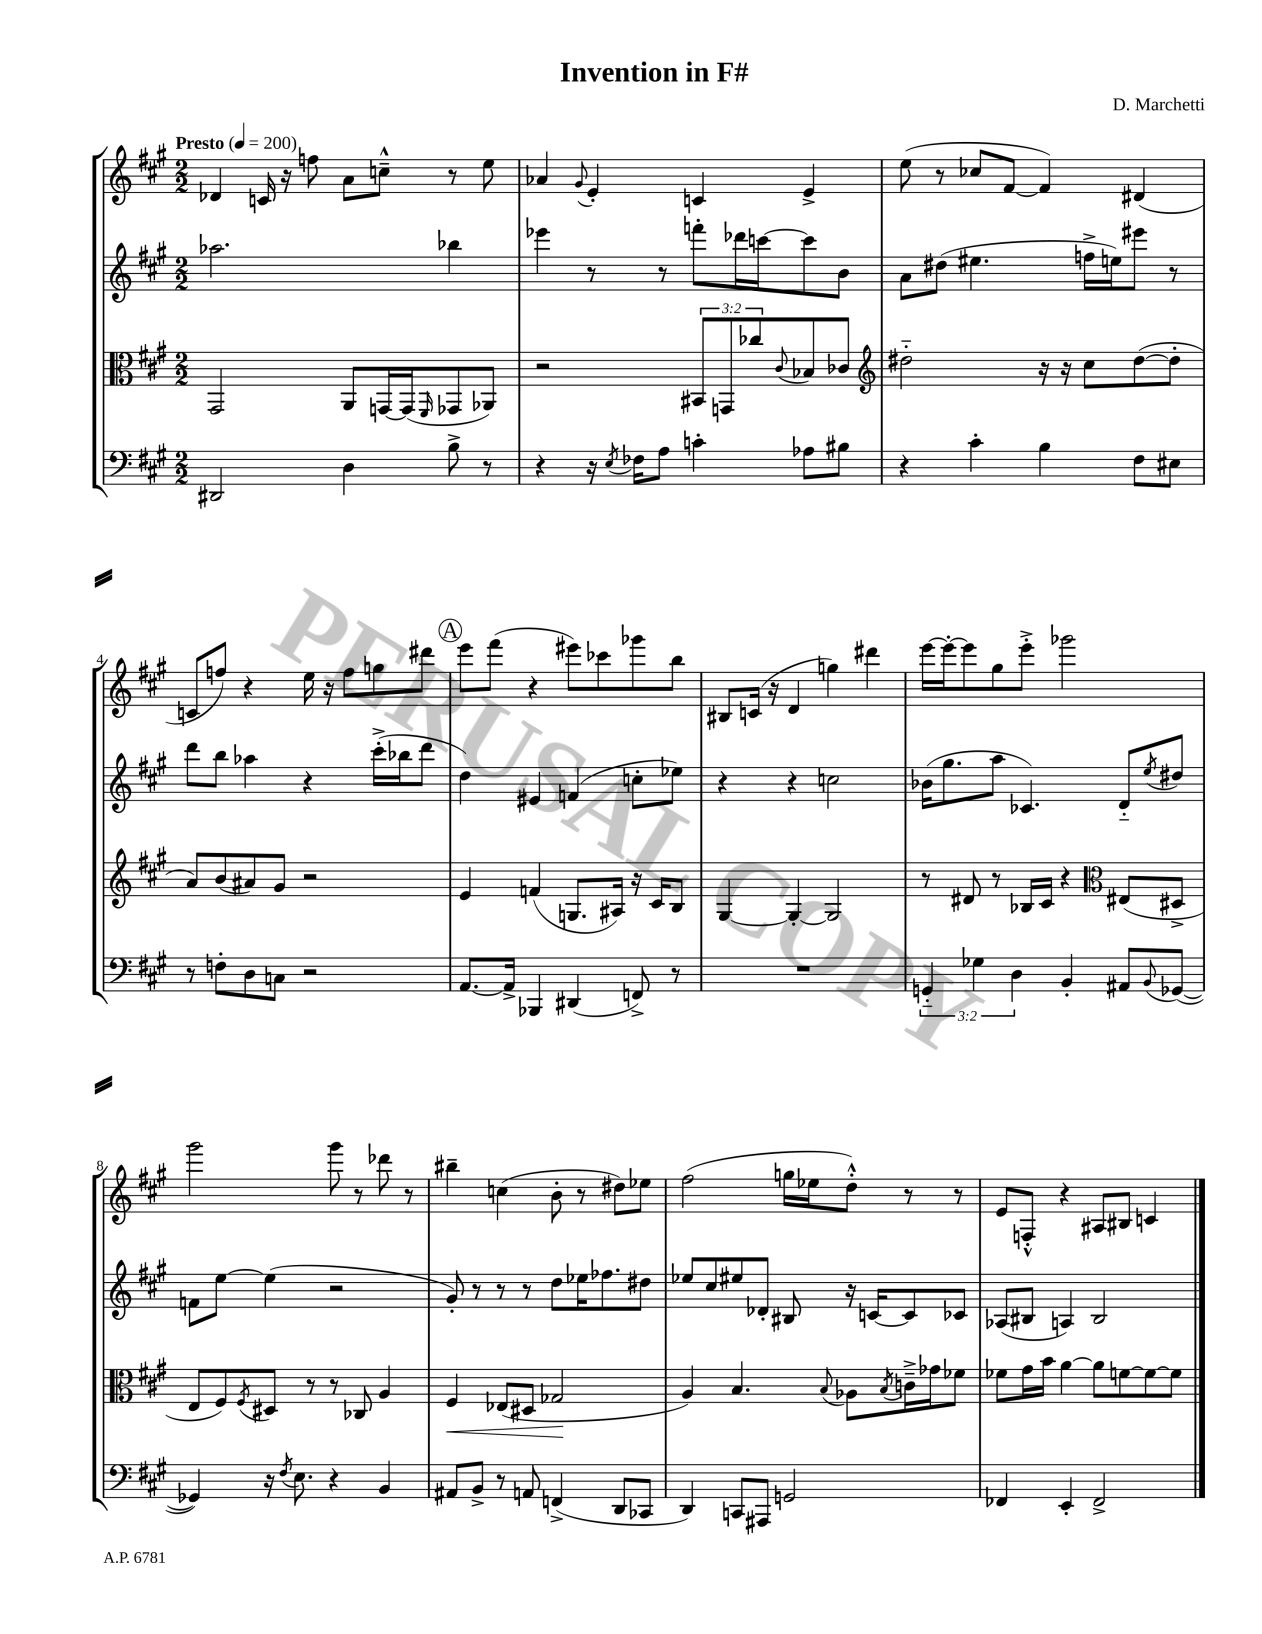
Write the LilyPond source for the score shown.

\header { title = "Invention in F#" composer = "D. Marchetti" }
<<
\new StaffGroup <<
\new Staff = "s0" {
    \clef treble \key a \major \numericTimeSignature \time 2/2 \tempo "Presto" 4 = 200
    des'4 c'16 r16 f''8 a'8 c''8---^ r8 e''8 |
    aes'4 \appoggiatura { gis'8 } e'4-. c'4 e'4-> |
    e''8( r8 ces''8 fis'8~ fis'4) dis'4( |
    c'8 f''8) r4 e''16 r16 f''8 g''8 dis'''8 |
    \mark \markup { \circle "A" } e'''8 fis'''8( r4 eis'''8) ces'''8 ges'''8 b''8 |
    bis8 c'16( r16 d'4 g''4) dis'''4 |
    e'''16~ e'''16~-. e'''8 gis''8 e'''8-.-> ges'''2 |
    gis'''2 gis'''8 r8 des'''8 r8 |
    bis''4-- c''4( b'8-. r8 dis''8) ees''8 |
    fis''2( g''16 ees''16 d''8-.-^) r8 r8 |
    e'8 f8-.-^ r4 ais8 bis8 c'4 \bar "|." |
}
\new Staff = "s1" {
    \clef treble \key a \major \numericTimeSignature \time 2/2
    aes''2. bes''4 |
    ees'''4 r8 r8 f'''8-. des'''16 c'''16~ c'''8 b'8 |
    a'8 dis''8( eis''4. f''16-> e''16) eis'''8 r8 |
    d'''8 b''8 aes''4 r4 cis'''16-.->( bes''16 d'''8 |
    \mark \markup { \circle "A" } d''4) eis'4 f'4( c''8-. ees''8) |
    r4 r4 c''2 |
    bes'16( gis''8. a''8 ces'4.) d'8-_ \acciaccatura { e''8 } dis''8 |
    f'8 e''8~ e''4( r2 |
    gis'8-.) r8 r8 r8 d''8 ees''16 fes''8. dis''8 |
    ees''8 cis''8 eis''8 des'8-. bis8 r16 c'16~ c'8 ces'8 |
    aes8( bis8 a4) bis2 \bar "|." |
}
\new Staff = "s2" {
    \clef alto \key a \major \numericTimeSignature \time 2/2 \override Staff.TupletNumber.text = #tuplet-number::calc-fraction-text
    gis,2 a,8 g,16~ g,16( \grace { fis,16 } ges,8 aes,8) |
    r2 \tuplet 3/2 { bis,8 g,8 ces''8 } \appoggiatura { cis'8 } bes8 ces'8 |
    \clef treble dis''2-_ r16 r16 cis''8 dis''8~( dis''8-. |
    a'8) b'8( ais'8) gis'8 r2 |
    \mark \markup { \circle "A" } e'4 f'4( g8. ais16) r16 cis'16 b8 |
    gis4~ gis4~-. gis2 |
    r8 dis'8 r8 bes16 cis'16 r4 \clef alto eis8( dis8-> |
    e8 fis8) \acciaccatura { fis8 } dis8 r8 r8 ces8 a4 |
    fis4\< ees8( dis8 ges2\! |
    a4) b4. \appoggiatura { b8 } aes8 \acciaccatura { b8 } c'16---> ges'16 fes'8 |
    fes'8 gis'16 b'16 a'4~ a'8 f'8~ f'8~ f'8 \bar "|." |
}
\new Staff = "s3" {
    \clef bass \key a \major \numericTimeSignature \time 2/2 \override Staff.TupletNumber.text = #tuplet-number::calc-fraction-text
    dis,2 d4 b8-> r8 |
    r4 r16 \acciaccatura { e8 } fes16 a8 c'4-. aes8 bis8 |
    r4 cis'4-. b4 fis8 eis8 |
    r8 f8-. d8 c8 r2 |
    \mark \markup { \circle "A" } a,8.~ a,16-> bes,,4 dis,4( f,8->) r8 |
    R1 |
    \tuplet 3/2 { g,4-_ ges4 d4 } b,4-. ais,8 \appoggiatura { b,8 } ges,8~( |
    ges,4) r16 \acciaccatura { fis8 } e8. r4 b,4 |
    ais,8 b,8-> r8 a,8 f,4->( d,8 ces,8 |
    d,4) c,8 ais,,8 g,2 |
    fes,4 e,4-. fes,2-> \bar "|." |
}
>>
>>
